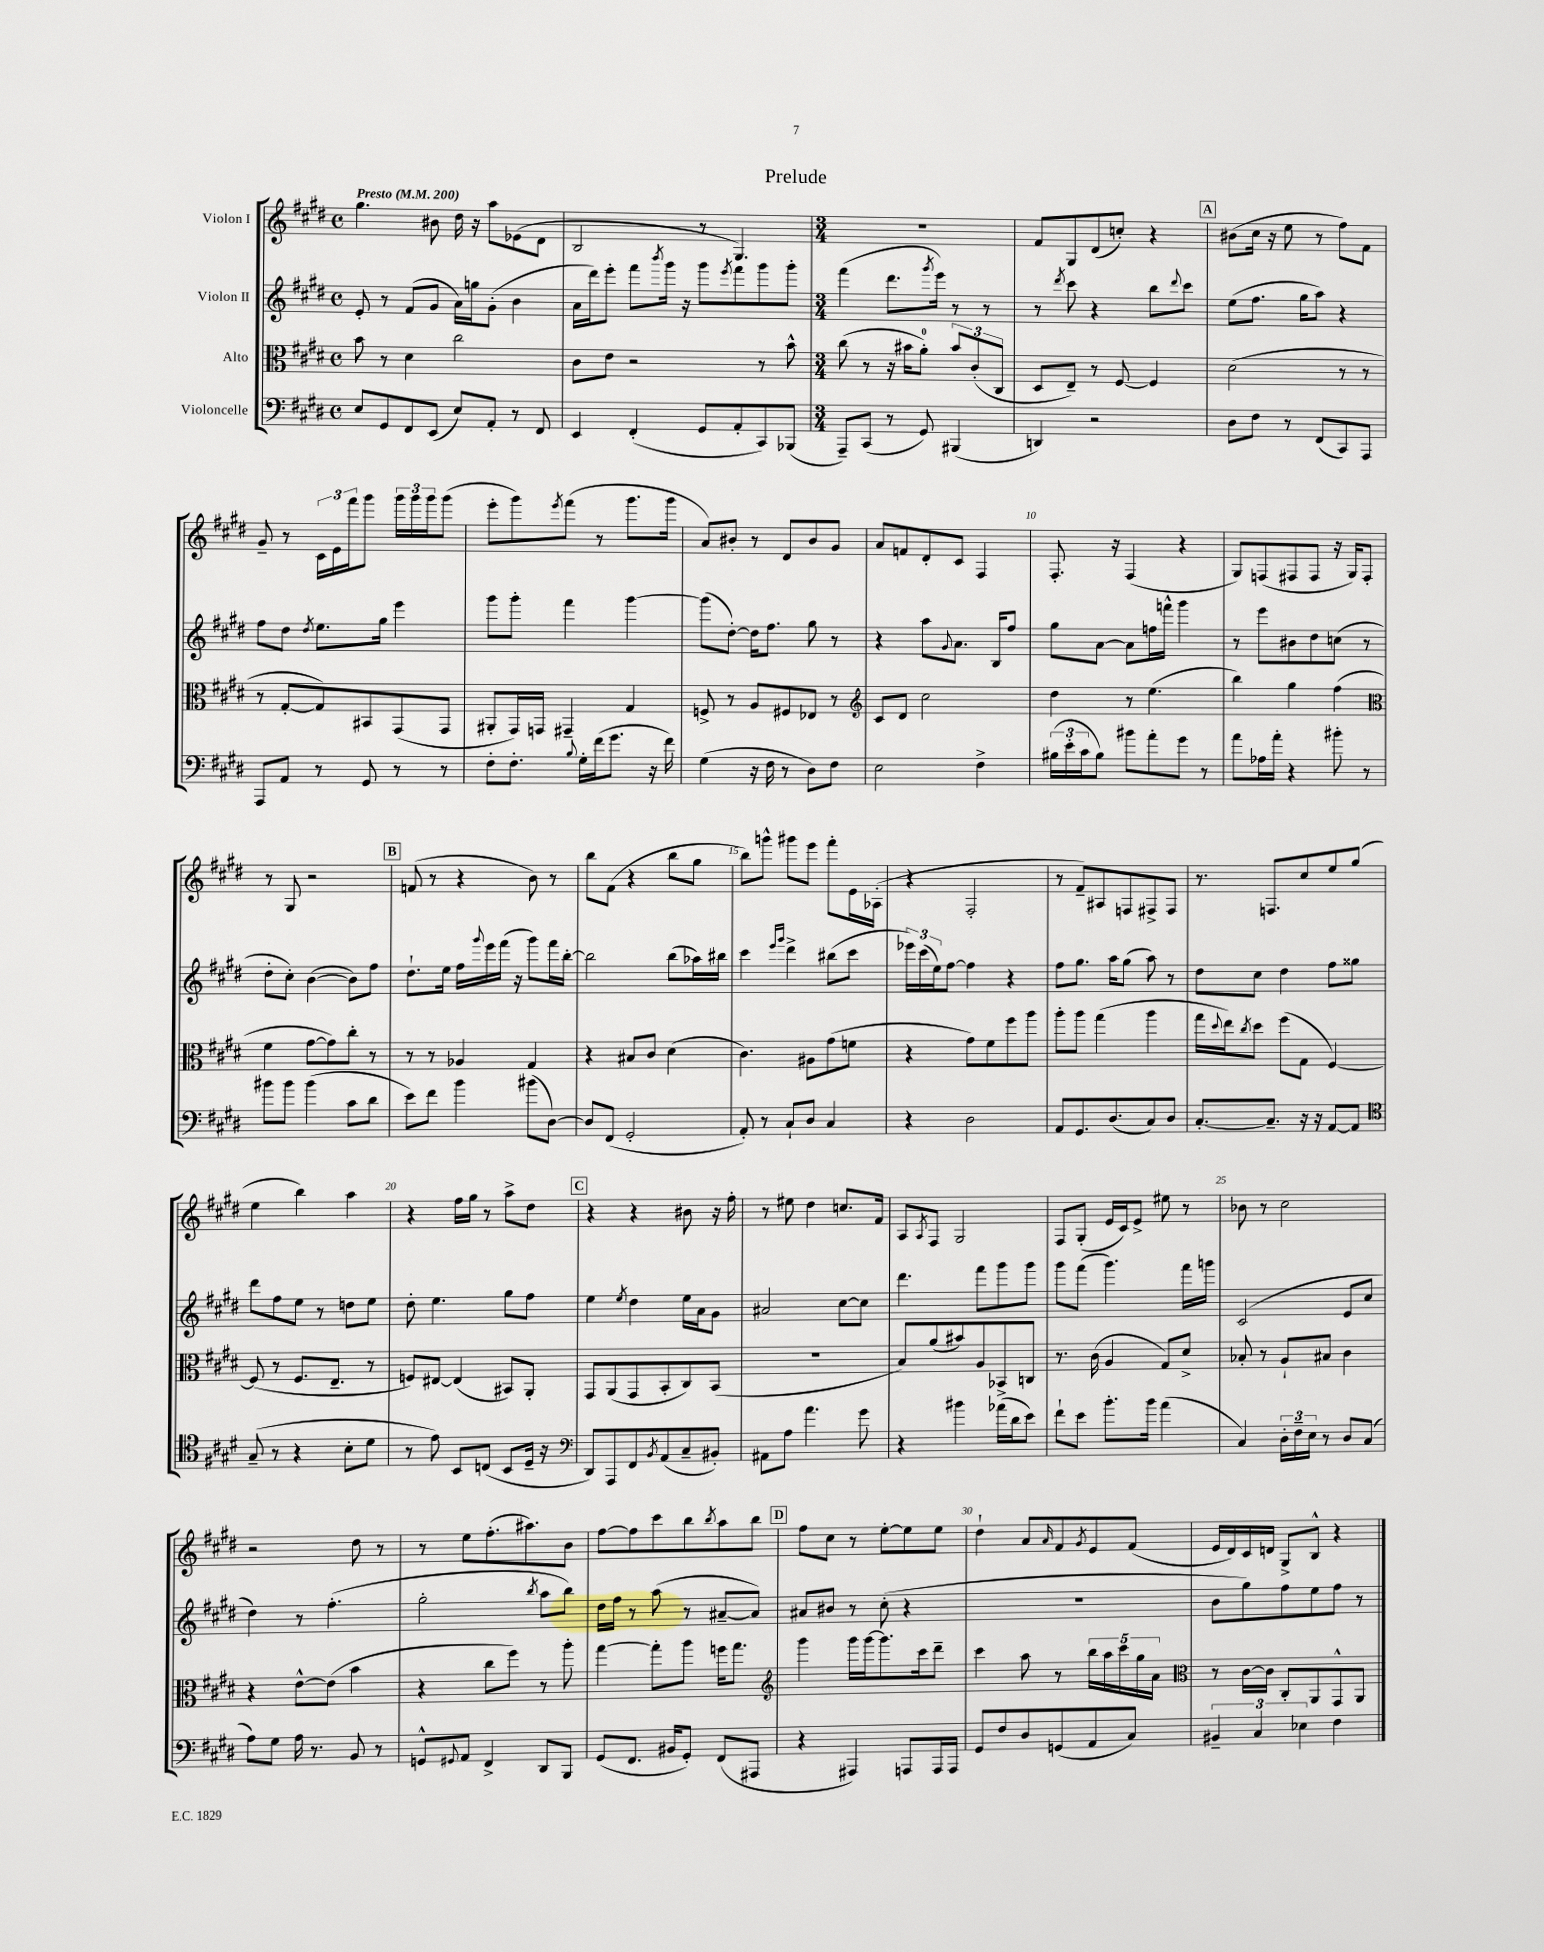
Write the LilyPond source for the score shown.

\header { title = "Prelude" }
<<
\new StaffGroup <<
\new Staff = "s0" \with { instrumentName = "Violon I" } {
    \clef treble \key e \major \defaultTimeSignature \time 4/4 \tempo "Presto" 4 = 200
    gis''4. bis'8 dis''16 r16 a''8 ees'8( dis'8 |
    b2 r8 gis4.) |
    \numericTimeSignature \time 3/4 R2. |
    fis'8 gis8 dis'8( c''8-.) r4 |
    \mark \markup { \box "A" } bis'8( cis''16 r16 e''8 r8 fis''8) fis'8 |
    gis'8-- r8 \tuplet 3/2 { cis'16 e'16 fis'''16 } gis'''8 \tuplet 3/2 { gis'''16 gis'''16 gis'''16 } gis'''8( |
    e'''8-. gis'''8) \acciaccatura { e'''8 } fis'''8( r8 gis'''8. gis'''16 |
    a'8) bis'8-. r8 dis'8 bis'8 gis'8 |
    a'8 f'8 dis'8-. cis'8 fis4 |
    fis8.-. r16 fis4( r4 |
    gis8) f8( fis8 fis8 r16 gis16) fis8-. |
    r8 gis8 r2 |
    \mark \markup { \box "B" } f'8( r8 r4 b'8) r8 |
    b''8 fis'8( r4 b''8 gis''8 |
    b''8) g'''8-^ gis'''8 e'''8 fis'''8-. e'16 aes16-.( |
    r4 fis2-. |
    r8 fis'8--) ais8 f8 fis8-> fis8 |
    r8. f8. cis''8 e''8 gis''8( |
    e''4 b''4) a''4 |
    r4 fis''16 gis''16 r8 a''8-> dis''8 |
    \mark \markup { \box "C" } r4 r4 bis'8 r16 fis''16-. |
    r8 eis''8 dis''4 c''8. fis'16 |
    a8 \acciaccatura { a8 } fis8 gis2 |
    fis8 gis8-.( e'16 cis'16) e'8-> eis''8 r8 |
    bes'8 r8 cis''2 |
    r2 dis''8 r8 |
    r8 e''8 fis''8.-.( ais''8.) b'8 |
    fis''8~ fis''8 cis'''8 b''8 \acciaccatura { b''8 } a''8 b''8 |
    \mark \markup { \box "D" } fis''8 cis''8 r8 e''8~-. e''8 e''8 |
    dis''4-! a'8 \grace { a'16 } fis'8 \acciaccatura { gis'8 } e'8 fis'8( |
    e'16 dis'16) cis'16 d'16 gis8-> b8-^ r4 \bar "|." |
}
\new Staff = "s1" \with { instrumentName = "Violon II" } {
    \clef treble \key e \major \defaultTimeSignature \time 4/4
    e'8-. r8 fis'8( gis'8 a'16) g''16 gis'8-.( b'4 |
    a'16 dis'''16) e'''8-. fis'''8 \acciaccatura { b'''8 } gis'''16 r16 gis'''8 \acciaccatura { e'''8 } fis'''8 gis'''8 gis'''8-. |
    \numericTimeSignature \time 3/4 fis'''4( dis'''8. \acciaccatura { gis'''8 } e'''16) r8 r8 |
    r8 \acciaccatura { dis'''8 } cis'''8 r4 b''8 \appoggiatura { dis'''8 } cis'''8 |
    \mark \markup { \box "A" } e''8( fis''8. gis''16 a''8) r4 |
    fis''8 dis''8 \acciaccatura { dis''8 } e''8. gis''16 e'''4 |
    gis'''8 gis'''8-. fis'''4 gis'''4~ |
    gis'''8( dis''8~-.) dis''16 fis''8. gis''8 r8 |
    r4 a''8 \appoggiatura { gis'8 } a'8. b16 fis''8 |
    gis''8 a'8~ a'8 f''16 f'''16-^ gis'''4 |
    r8 e'''8 bis'8 dis''8 c''8( r8 |
    dis''8-. cis''8-.) b'4~( b'8) fis''8 |
    \mark \markup { \box "B" } dis''8.-! e''16 fis''16 \appoggiatura { gis'''8 } e'''16 fis'''16( r16 gis'''8) fis'''16 b''16~-. |
    b''2 b''8( aes''16) bis''16 |
    cis'''4 \grace { e'''16 gis'''16 } dis'''4-> bis''8( cis'''8 |
    \tuplet 3/2 { ees'''16) cis'''16( e''16) } fis''8~ fis''4 r4 |
    fis''8 gis''8. a''16 gis''8( a''8) r8 |
    dis''8 cis''8 dis''4 fis''8 gisis''8 |
    dis'''8 fis''8 e''8 r8 d''8 e''8 |
    dis''8-. e''4. gis''8 fis''8 |
    \mark \markup { \box "C" } e''4 \acciaccatura { e''8 } dis''4 e''16 a'16 gis'8 |
    ais'2 cis''8~ cis''8 |
    dis'''4. fis'''8 gis'''8 gis'''8 |
    gis'''8 fis'''8( gis'''4.) fis'''16 g'''16 |
    cis'2( e'8 cis''8 |
    dis''4) r8 fis''4.-.( |
    gis''2-. \acciaccatura { b''8 } a''8 b''8) |
    dis''16 fis''16 r8 a''8( r8 ais'8~-- ais'8) |
    \mark \markup { \box "D" } ais'8 bis'8 r8 cis''8-.( r4 |
    R2. |
    b'8 gis''8) fis''8 e''8 fis''8 r8 \bar "|." |
}
\new Staff = "s2" \with { instrumentName = "Alto" } {
    \clef alto \key e \major \defaultTimeSignature \time 4/4
    b'8 r8 dis'4 cis''2 |
    cis'8 e'8 r2 r8 b'8-^ |
    \numericTimeSignature \time 3/4 cis''8( r8 r16 bis'16 a'8-0-.) \tuplet 3/2 { bis'8 cis'8-.( cis8 } |
    dis8 e8--) r8 fis8~ fis4 |
    \mark \markup { \box "A" } dis'2( r8 r8 |
    r8 gis8~-. gis8) bis,8 gis,8( gis,8 |
    ais,8-. gis,16) g,16 gis,4-- gis4 |
    f8-> r8 a8 fis8 ees8 r8 |
    \clef treble cis'8 dis'8 cis''2 |
    dis''4 r8 e''4.( |
    b''4) gis''4 fis''4( |
    \clef alto fis'4 gis'8~ gis'8) cis''8-. r8 |
    \mark \markup { \box "B" } r8 r8 aes4 gis4 |
    r4 bis8 cis'8 dis'4( |
    cis'4.) ais8 gis'8( f'8 |
    r4 gis'8) fis'8 fis''8 a''8 |
    a''8-. a''8 gis''4( a''4 |
    gis''16 \appoggiatura { dis''8 } e''16) \acciaccatura { cis''8 } dis''8 fis''8( gis8 fis4~) |
    fis8( r8 fis8. e8.-- r8 |
    f8) eis8~ eis4( bis,8) a,8-. |
    \mark \markup { \box "C" } gis,8 a,8( gis,8 b,8-. cis8) b,8( |
    R2. |
    b8) a'8( bis'8) a8 bes,8-> c8 |
    r8. cis'16( a4 gis8) dis'8-> |
    bes8-. r8 a8-! bis8 cis'4 |
    r4 e'8~-^ e'8( b'4 |
    r4 cis''8 fis''8) r8 a''8-. |
    gis''4~ gis''8-. a''8 f''16 gis''8. |
    \mark \markup { \box "D" } \clef treble gis'''4 gis'''16 gis'''16~ gis'''8. cis'''16 dis'''8-- |
    cis'''4 a''8 r8 \tuplet 5/4 { b''16 a''16 cis'''16 gis''16 a'16 } |
    \clef alto r8 cis'16~ cis'16 cis8-. a,8 gis,8-^ a,8 \bar "|." |
}
\new Staff = "s3" \with { instrumentName = "Violoncelle" } {
    \clef bass \key e \major \defaultTimeSignature \time 4/4
    e8 gis,8 fis,8 e,8( e8) a,8-. r8 fis,8 |
    e,4 fis,4-.( gis,8 a,8-. cis,8) bes,,8( |
    \numericTimeSignature \time 3/4 a,,8--) cis,8( r8 gis,8) bis,,4( |
    d,4) r2 |
    \mark \markup { \box "A" } dis8 fis8 r8 fis,8( cis,8) a,,8 |
    a,,8 a,8 r8 gis,8 r8 r8 |
    fis8-. fis8.-. \appoggiatura { b8 } gis16-. fis'16( gis'8. r16 fis'16) |
    gis4( r16 fis16 r8 dis8) fis8 |
    e2 fis4-> |
    \tuplet 3/2 { bis16( e'16-. cis'16 } bis8) bis'8 a'8-. gis'8 r8 |
    a'8 aes16 a'16-. r4 bis'8-. r8 |
    bis'8 bis'8 bis'4( cis'8 dis'8 |
    \mark \markup { \box "B" } e'8) fis'8 b'4 bis'8( dis8~) |
    dis8 fis,8( gis,2-. |
    a,8-.) r8 cis8-! dis8 cis4 |
    r4 dis2 |
    a,8 gis,8. dis8.( cis8) dis8 |
    cis8.~-. cis8.-- r16 r16 a,8~ a,8 |
    \clef tenor gis8--( r8 r4 b8-. dis'8 |
    r8 e'8) b,8 c8( b,8 dis16-- r16 |
    \mark \markup { \box "C" } \clef bass dis,8) a,,8 fis,8 \acciaccatura { b,8 } a,8( cis8-- bis,8-.) |
    ais,8 a8 a'4. gis'8 |
    r4 bis'4 aes'16( dis'16 e'8) |
    fis'8-! e'8 b'8.-. b'16 a'4( |
    cis4) \tuplet 3/2 { dis16-. fis16-- e16 } r8 dis8 cis8( |
    a8) gis8 a16 r8. b,8 r8 |
    g,8-^ \appoggiatura { gis,8 } a,8 fis,4-> dis,8 b,,8 |
    gis,8( fis,8. bis,16 gis,8-.) fis,8( ais,,8 |
    \mark \markup { \box "D" } r4 ais,,4) a,,8 a,,16 a,,16 |
    gis,8 fis8 dis8 g,8( a,8 cis8) |
    \tuplet 3/2 { bis,4-- cis4 ees4 } fis4 \bar "|." |
}
>>
>>
\layout { \context { \Score \override BarNumber.break-visibility = ##(#f #t #t) barNumberVisibility = #(every-nth-bar-number-visible 5) } }
